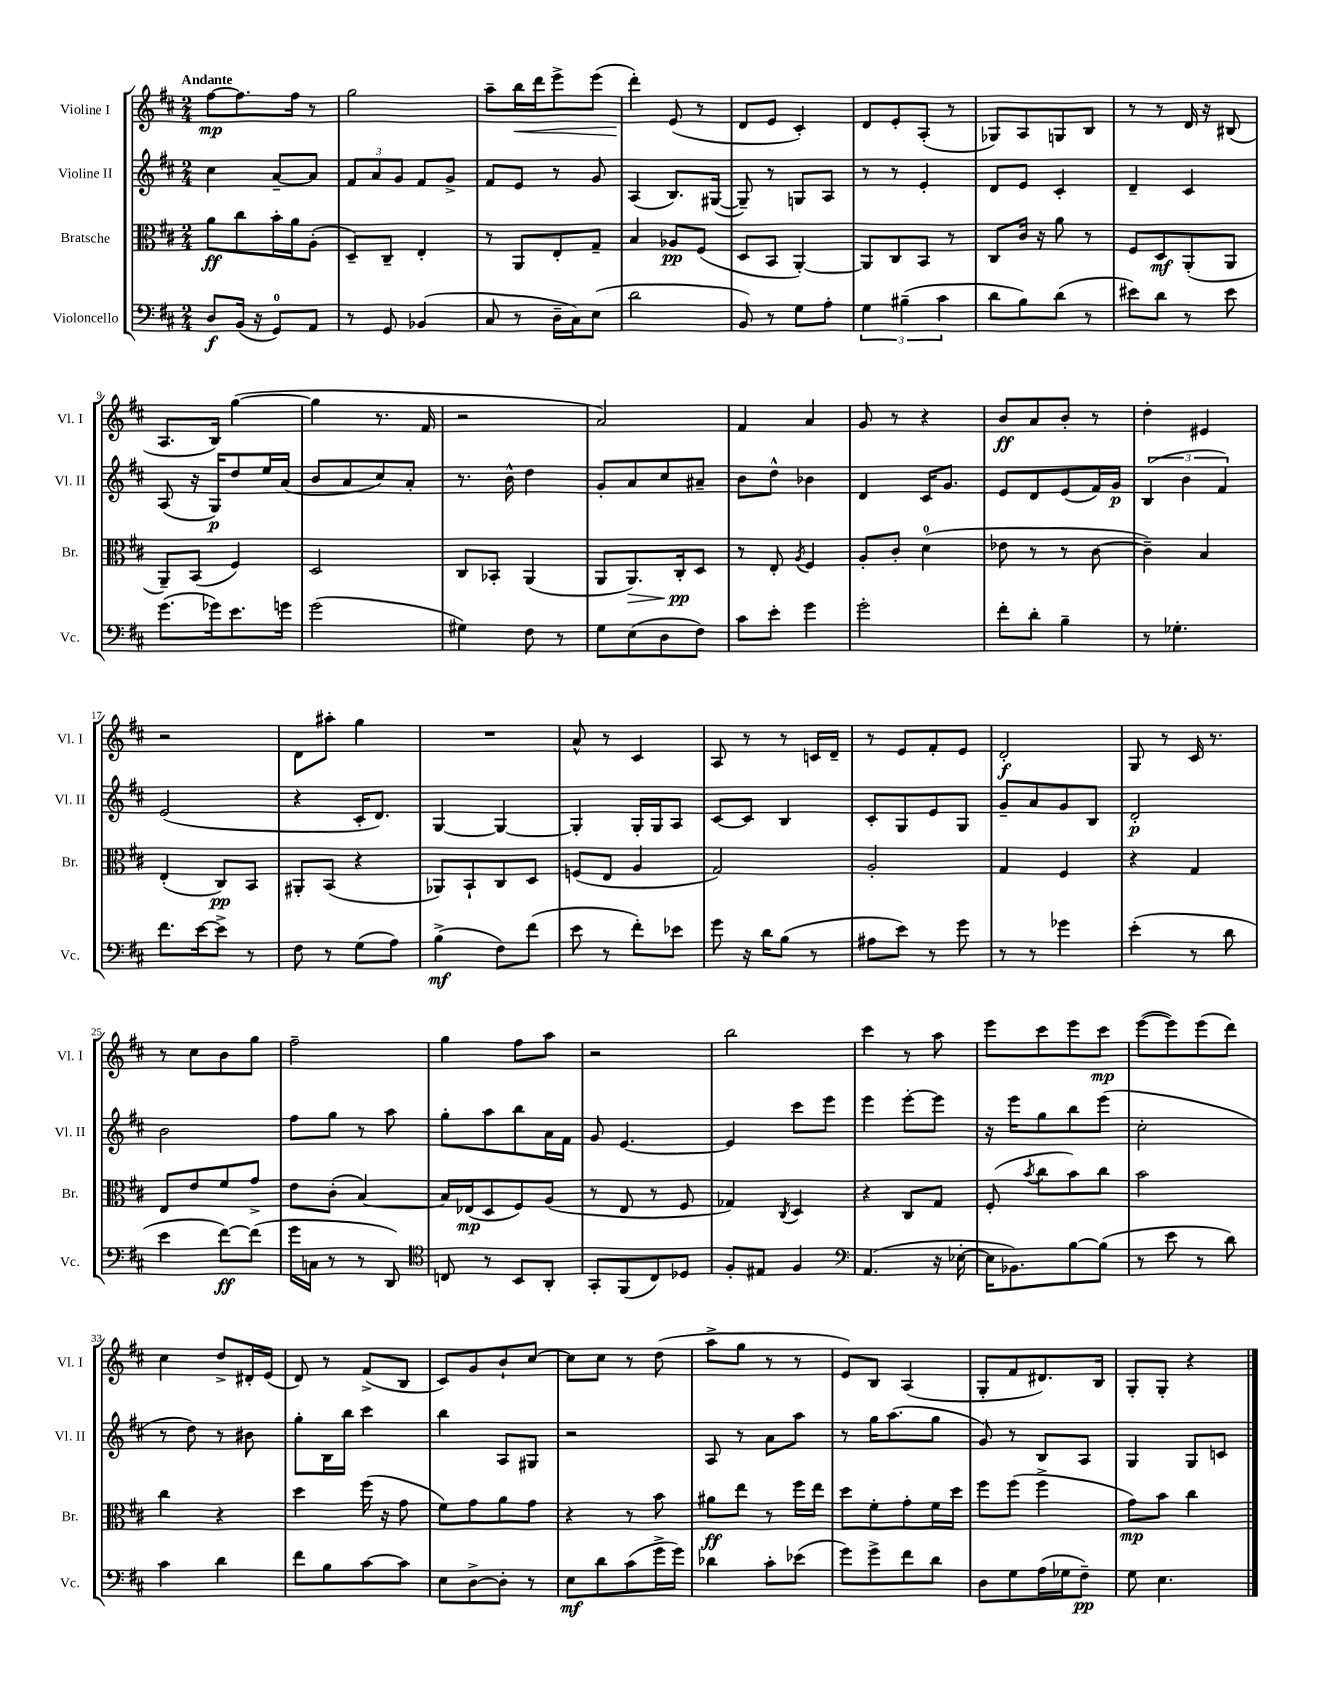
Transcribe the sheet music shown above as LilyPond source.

<<
\new StaffGroup <<
\new Staff = "s0" \with { instrumentName = "Violine I" shortInstrumentName = "Vl. I" } {
    \clef treble \key d \major \numericTimeSignature \time 2/4 \tempo "Andante"
    \autoBeamOff fis''8[~\mp fis''8. fis''16] r8 |
    g''2 |
    a''8[-- b''16\< d'''16 e'''8-> e'''8]( |
    d'''4-.\!) e'8( r8 |
    d'8[ e'8] cis'4-.) |
    d'8[ e'8-. a8]-.( r8 |
    ges8[) a8 g8 b8] |
    r8 r8 d'16 r16 bis8( |
    a8.[ b16]) g''4~( |
    g''4 r8. fis'16 |
    r2 |
    a'2) |
    fis'4 a'4 |
    g'8 r8 r4 |
    b'8[\ff a'8 b'8]-. r8 |
    d''4-. eis'4 |
    r2 |
    d'8[ ais''8]-. g''4 |
    R2 |
    a'8-^ r8 cis'4 |
    a8 r8 r8 c'16[ d'16]-- |
    r8 e'8[ fis'8-. e'8] |
    d'2-.\f |
    g8 r8 cis'16 r8. |
    r8 cis''8[ b'8 g''8] |
    fis''2-- |
    g''4 fis''8[ a''8] |
    r2 |
    b''2 |
    cis'''4 r8 a''8 |
    e'''8[ cis'''8 e'''8 cis'''8]\mp |
    e'''8[~( e'''8) e'''8( d'''8]) |
    cis''4 d''8[-> dis'16-. e'16]( |
    d'8) r8 fis'8[->( b8] |
    cis'8[) g'8 b'8-! cis''8]~ |
    cis''8[ cis''8] r8 d''8( |
    a''8[-> g''8] r8 r8 |
    e'8[) b8] a4( |
    g8[-. fis'8 dis'8.) b16] |
    g8[-. g8]-. r4 \bar "|." |
}
\new Staff = "s1" \with { instrumentName = "Violine II" shortInstrumentName = "Vl. II" } {
    \clef treble \key d \major \numericTimeSignature \time 2/4
    \autoBeamOff cis''4 a'8[~-- a'8] |
    \tuplet 3/2 { fis'8[ a'8 g'8] } fis'8[ g'8]-> |
    fis'8[ e'8] r8 g'8 |
    a4( b8.[) gis16]~( |
    gis8--) r8 g8[ a8] |
    r8 r8 e'4-. |
    d'8[ e'8] cis'4-. |
    d'4-- cis'4 |
    a8( r16 g16[\p) d''8 e''16 a'16]( |
    b'8[ a'8 cis''8) a'8]-. |
    r8. b'16-^ d''4 |
    g'8[-. a'8 cis''8 ais'8]-- |
    b'8[ d''8]-^ bes'4 |
    d'4 cis'16[ g'8.] |
    e'8[ d'8 e'8( fis'16) g'16]\p |
    \tuplet 3/2 { b4( b'4 fis'4) } |
    e'2( |
    r4 cis'16[-. d'8.]) |
    g4~ g4~ |
    g4-. g16[-. g16 a8] |
    cis'8[~ cis'8] b4 |
    cis'8[-. g8 e'8 g8] |
    g'8[-- a'8 g'8 b8] |
    d'2-.\p |
    b'2 |
    fis''8[ g''8] r8 a''8 |
    g''8[-. a''8 b''8 a'16 fis'16] |
    g'8 e'4.~ |
    e'4 cis'''8[ e'''8] |
    e'''4 e'''8[~-. e'''8] |
    r16 e'''16[ g''8 b''8 e'''8]( |
    cis''2-. |
    r8 d''8) r8 bis'8 |
    g''8[-. b16 b''16] cis'''4 |
    b''4 a8[ gis8] |
    r2 |
    a8 r8 a'8[ a''8] |
    r8 g''16[ a''8.( g''8] |
    g'8) r8 b8[ a8] |
    g4 g8[ c'8] \bar "|." |
}
\new Staff = "s2" \with { instrumentName = "Bratsche" shortInstrumentName = "Br." } {
    \clef alto \key d \major \numericTimeSignature \time 2/4
    \autoBeamOff a'8[\ff cis''8 b'16-. a'16 a8]-.( |
    d8[--) cis8]-- e4-. |
    r8 a,8[ e8-. g8]-- |
    b4 aes8[\pp fis8]( |
    d8[ b,8] a,4~-.) |
    a,8[ cis8 b,8] r8 |
    cis8[ cis'16] r16 a'8 r8 |
    fis8[ d8\mf a,8-.( a,8] |
    a,8[--) b,8]( fis4) |
    d2 |
    cis8[ bes,8]-. a,4( |
    a,8[ a,8.\>) cis16-.\pp\! d8] |
    r8 e8-. \acciaccatura { a8 } fis4 |
    a8[-. cis'8]-. d'4-0( |
    ees'8 r8 r8 cis'8~ |
    cis'4--) b4 |
    e4-.( cis8[\pp) b,8] |
    ais,8[-. b,8]( r4 |
    aes,8[) b,8-! cis8 d8] |
    f8[( e8] a4 |
    g2) |
    a2-. |
    g4 fis4 |
    r4 g4 |
    e8[ e'8 fis'8 g'8]-> |
    e'8[ cis'8]-.( b4~) |
    b16[ ees16\mp( d8 fis8) a8]( |
    r8 e8 r8 fis8 |
    ges4) \acciaccatura { cis8 } d4 |
    r4 cis8[ g8] |
    fis8-.( \acciaccatura { b'8 } cis''8[ b'8) cis''8] |
    b'2 |
    cis''4 r4 |
    d''4 fis''16( r16 g'8 |
    fis'8[) g'8 a'8 g'8] |
    r4 r8 b'8 |
    ais'8[\ff e''8] r8 fis''16[ e''16] |
    d''8[ fis'8-. g'8-. fis'16 d''16] |
    fis''8[ fis''8]( fis''4-> |
    g'8[\mp) b'8] cis''4 \bar "|." |
}
\new Staff = "s3" \with { instrumentName = "Violoncello" shortInstrumentName = "Vc." } {
    \clef bass \key d \major \numericTimeSignature \time 2/4
    \autoBeamOff d8[\f b,16]( r16 g,8[-0) a,8] |
    r8 g,8 bes,4( |
    cis8 r8 d16[-- cis16) e8]( |
    d'2 |
    b,8) r8 g8[ a8]-. |
    \tuplet 3/2 { g4 bis4--( cis'4 } |
    d'8[ b8) d'8]( r8 |
    eis'8[) d'8] r8 eis'8 |
    g'8.[( ges'16) e'8. g'16] |
    g'2( |
    gis4) fis8 r8 |
    g8[ e8( d8 fis8]) |
    cis'8[ e'8]-. g'4 |
    g'2-. |
    fis'8[-. d'8]-. b4-- |
    r8 ges4.-. |
    fis'8.[ e'16~ e'8]-> r8 |
    fis8 r8 g8[( a8]) |
    b4->\mf( fis8[) fis'8]( |
    e'8 r8 fis'8[-.) ees'8] |
    g'8 r16 d'16[ b8]( r8 |
    ais8[ e'8]) r8 g'8 |
    r8 r8 ges'4 |
    e'4-.( r8 d'8 |
    e'4 fis'8[~\ff) fis'8]( |
    g'16[ c16] r8 r8 d,8) |
    \clef tenor c8 r8 b,8[ a,8]-. |
    g,8[-. fis,8( cis8) des8] |
    fis8[-. eis8] fis4 |
    \clef bass a,4.( r16 ees16~-. |
    ees16[ bes,8.) b8~ b8]( |
    r8 e'8 r8 d'8) |
    cis'4 d'4 |
    fis'8[ b8 cis'8~ cis'8] |
    e8[ d8~-> d8]-. r8 |
    e8[\mf d'8 cis'8( g'16-> g'16]) |
    des'4 cis'8[-. ees'8]( |
    g'8[) g'8-> fis'8 d'8] |
    d8[ g8 a16( ges16 fis8]--\pp) |
    g8 e4. \bar "|." |
}
>>
>>
